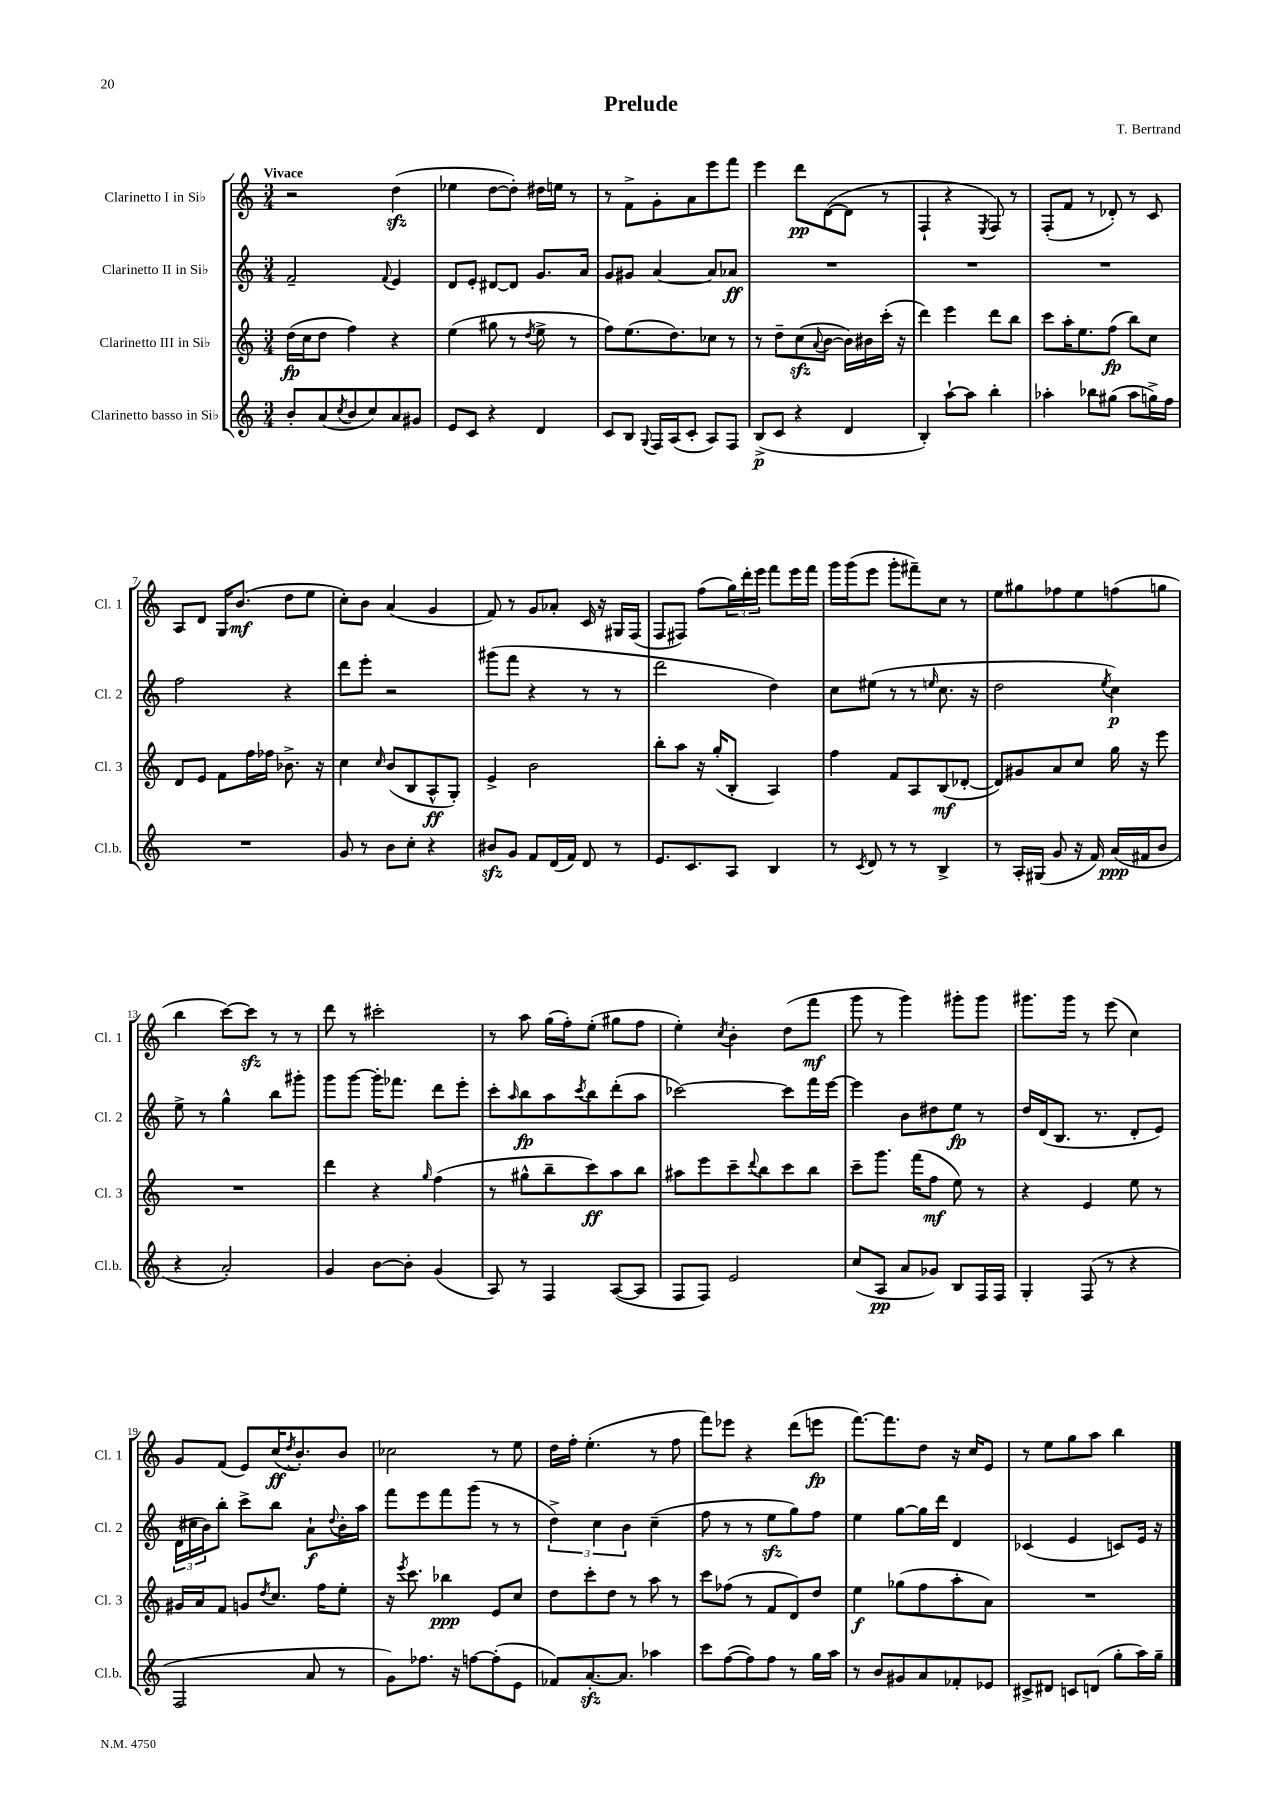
\header { title = "Prelude" composer = "T. Bertrand" }
<<
\new StaffGroup <<
\new Staff = "s0" \with { instrumentName = "Clarinetto I in Sib" shortInstrumentName = "Cl. 1" } {
    \clef treble \key c \major \numericTimeSignature \time 3/4 \tempo "Vivace"
    r2 d''4\sfz( |
    ees''4 d''8~ d''8-.) dis''16 e''16 r8 |
    r8 f'8-> g'8-. a'8 e'''8 f'''8 |
    e'''4 d'''8\pp d'8~( d'8 r8 |
    f4-! r4 \acciaccatura { e8 } f8) r8 |
    f8-.( f'8 r8 des'8-.) r8 c'8 |
    a8 d'8 g16 b'8.\mf( d''8 e''8 |
    c''8-.) b'8 a'4( g'4 |
    f'8) r8 g'8 aes'8-. c'16 r16 gis16 f16( |
    f8 fis8) f''8( \tuplet 3/2 { g''16) d'''16-. e'''16 } f'''8 e'''16 f'''16 |
    g'''16 g'''16( e'''8 g'''8-. fis'''8--) c''8 r8 |
    e''8 gis''8 fes''8 e''8 f''8( g''8 |
    b''4 c'''8~) c'''8\sfz r8 r8 |
    d'''8 r8 cis'''2-. |
    r8 a''8 g''16( f''16-.) e''8-.( gis''8 f''8 |
    e''4-.) \acciaccatura { c''8 } b'4-. d''8( f'''8\mf |
    g'''8 r8 g'''4) gis'''8-. gis'''8 |
    gis'''8. gis'''16 r8 e'''8( c''4) |
    g'8 f'8( e'8) c''16\ff( \acciaccatura { d''8 } b'8.-.) b'8 |
    ces''2 r8 e''8 |
    d''16 f''16-. e''4.-.( r8 f''8 |
    f'''8) ees'''8 r4 d'''8( e'''8\fp |
    f'''8.~) f'''8. d''8 r16 c''16 e'8 |
    r8 e''8 g''8 a''8 b''4 \bar "|." |
}
\new Staff = "s1" \with { instrumentName = "Clarinetto II in Sib" shortInstrumentName = "Cl. 2" } {
    \clef treble \key c \major \numericTimeSignature \time 3/4
    f'2-- \appoggiatura { f'8 } e'4 |
    d'8 e'8-. dis'8~ dis'8 g'8. a'16 |
    g'8 gis'8 a'4~ a'8 aes'8\ff |
    R2. |
    R2. |
    R2. |
    f''2 r4 |
    d'''8 e'''8-. r2 |
    gis'''8( f'''8 r4 r8 r8 |
    d'''2 d''4) |
    c''8 eis''8( r8 r8 \grace { e''16 } c''8. r16 |
    d''2 \acciaccatura { e''8 } c''4\p) |
    e''8-> r8 g''4-^ b''8 gis'''8-. |
    g'''8 g'''8~ g'''16-. fes'''8. d'''8 e'''8-. |
    c'''8-. \grace { a''16 } b''8\fp a''8 \acciaccatura { c'''8 } b''8 d'''8-.( a''8 |
    ces'''2~) ces'''8 f'''16 e'''16~ |
    e'''4 b'8 dis''8 e''8\fp r8 |
    d''16 d'16( b8. r8. d'8-. e'8) |
    \tuplet 3/2 { d'16( cis''16 b'16) } b''8-. c'''8-> b''8 a'8-!\f \appoggiatura { d''8 } b'16-. a''16 |
    f'''8 e'''8 f'''8 g'''8( r8 r8 |
    \tuplet 3/2 { d''4->) c''4 b'4 } c''4--( |
    f''8 r8 r8 e''8\sfz g''8) f''8 |
    e''4 g''8~ g''16 d'''16 d'4 |
    ces'4( e'4 c'8) e'16 r16 \bar "|." |
}
\new Staff = "s2" \with { instrumentName = "Clarinetto III in Sib" shortInstrumentName = "Cl. 3" } {
    \clef treble \key c \major \numericTimeSignature \time 3/4
    d''16\fp( c''16 d''8 f''4) r4 |
    e''4( gis''8 r8 \acciaccatura { d''8 } e''8-> r8 |
    f''8) e''8.( d''8.) ces''8 r8 |
    r8 d''8-- c''8\sfz( \appoggiatura { a'8 } b'8~ b'16) bis'16 c'''16-.( r16 |
    d'''4) e'''4 d'''8 b''8 |
    c'''8 a''16-. e''8. f''8\fp( b''8) c''8 |
    d'8 e'8 f'8 f''16 fes''16 bes'8.-> r16 |
    c''4 \grace { c''16 } b'8( b8 a8-^\ff g8-.) |
    e'4-> b'2 |
    b''8-. a''8 r16 g''16-.( b8-. a4) |
    f''4 f'8 a8 b8\mf( des'8~-. |
    des'8) gis'8 a'8 c''8 g''16 r16 e'''8 |
    R2. |
    d'''4 r4 \grace { g''16 } f''4( |
    r8 gis''8-^ b''8-- c'''8\ff) a''8 b''8 |
    ais''8 e'''8 c'''8-- \appoggiatura { d'''8 } b''8 c'''8 b''8 |
    c'''8-- g'''8. f'''16( f''8\mf e''8) r8 |
    r4 e'4 e''8 r8 |
    gis'16 a'16 f'8 g'8 \acciaccatura { d''8 } c''8. f''16 e''8-. |
    r16 \acciaccatura { e'''8 } c'''8. bes''4\ppp e'8 c''8 |
    d''8 c'''8-. d''8 r8 a''8 r8 |
    c'''8 fes''8( r8 f'8 d'8) d''8 |
    e''4\f ges''8( f''8 a''8-. a'8) |
    R2. \bar "|." |
}
\new Staff = "s3" \with { instrumentName = "Clarinetto basso in Sib" shortInstrumentName = "Cl.b." } {
    \clef treble \key c \major \numericTimeSignature \time 3/4
    b'8-. a'8( \acciaccatura { c''8 } b'8 c''8) a'8 gis'8 |
    e'8 c'8 r4 d'4 |
    c'8 b8 \appoggiatura { g8 } f16 a16( c'8-. a8) f8 |
    b8->\p( c'8 r4 d'4 |
    b4-.) a''8~-! a''8 b''4-. |
    aes''4-. bes''8 gis''8( aes''8 g''16->) f''16 |
    R2. |
    g'8 r8 b'8 c''8-. r4 |
    bis'8\sfz g'8 f'8 d'16( f'16) d'8 r8 |
    e'8. c'8. a8 b4 |
    r8 \acciaccatura { c'8 } d'8 r8 r8 b4-> |
    r8 a16-. gis16( g'8 r16 f'16) a'16\ppp( fis'16 b'8 |
    r4 a'2-.) |
    g'4 b'8~ b'8-. g'4( |
    a8) r8 f4 a8~( a8 |
    f8 f8) e'2 |
    c''8( a8\pp a'8 ges'8) b8 f16 f16 |
    g4-. f8( r8 r4 |
    f2 a'8 r8 |
    g'8) fes''8. r16 f''8~ f''8-.( e'8 |
    fes'8) a'8.~-.\sfz a'8. aes''4 |
    c'''8 f''8~( f''8) f''8 r8 g''16 a''16 |
    r8 b'8 gis'8 a'8 fes'8-. ees'8 |
    cis'8-> dis'8 c'8 d'8( g''8-. a''16) g''16-- \bar "|." |
}
>>
>>
